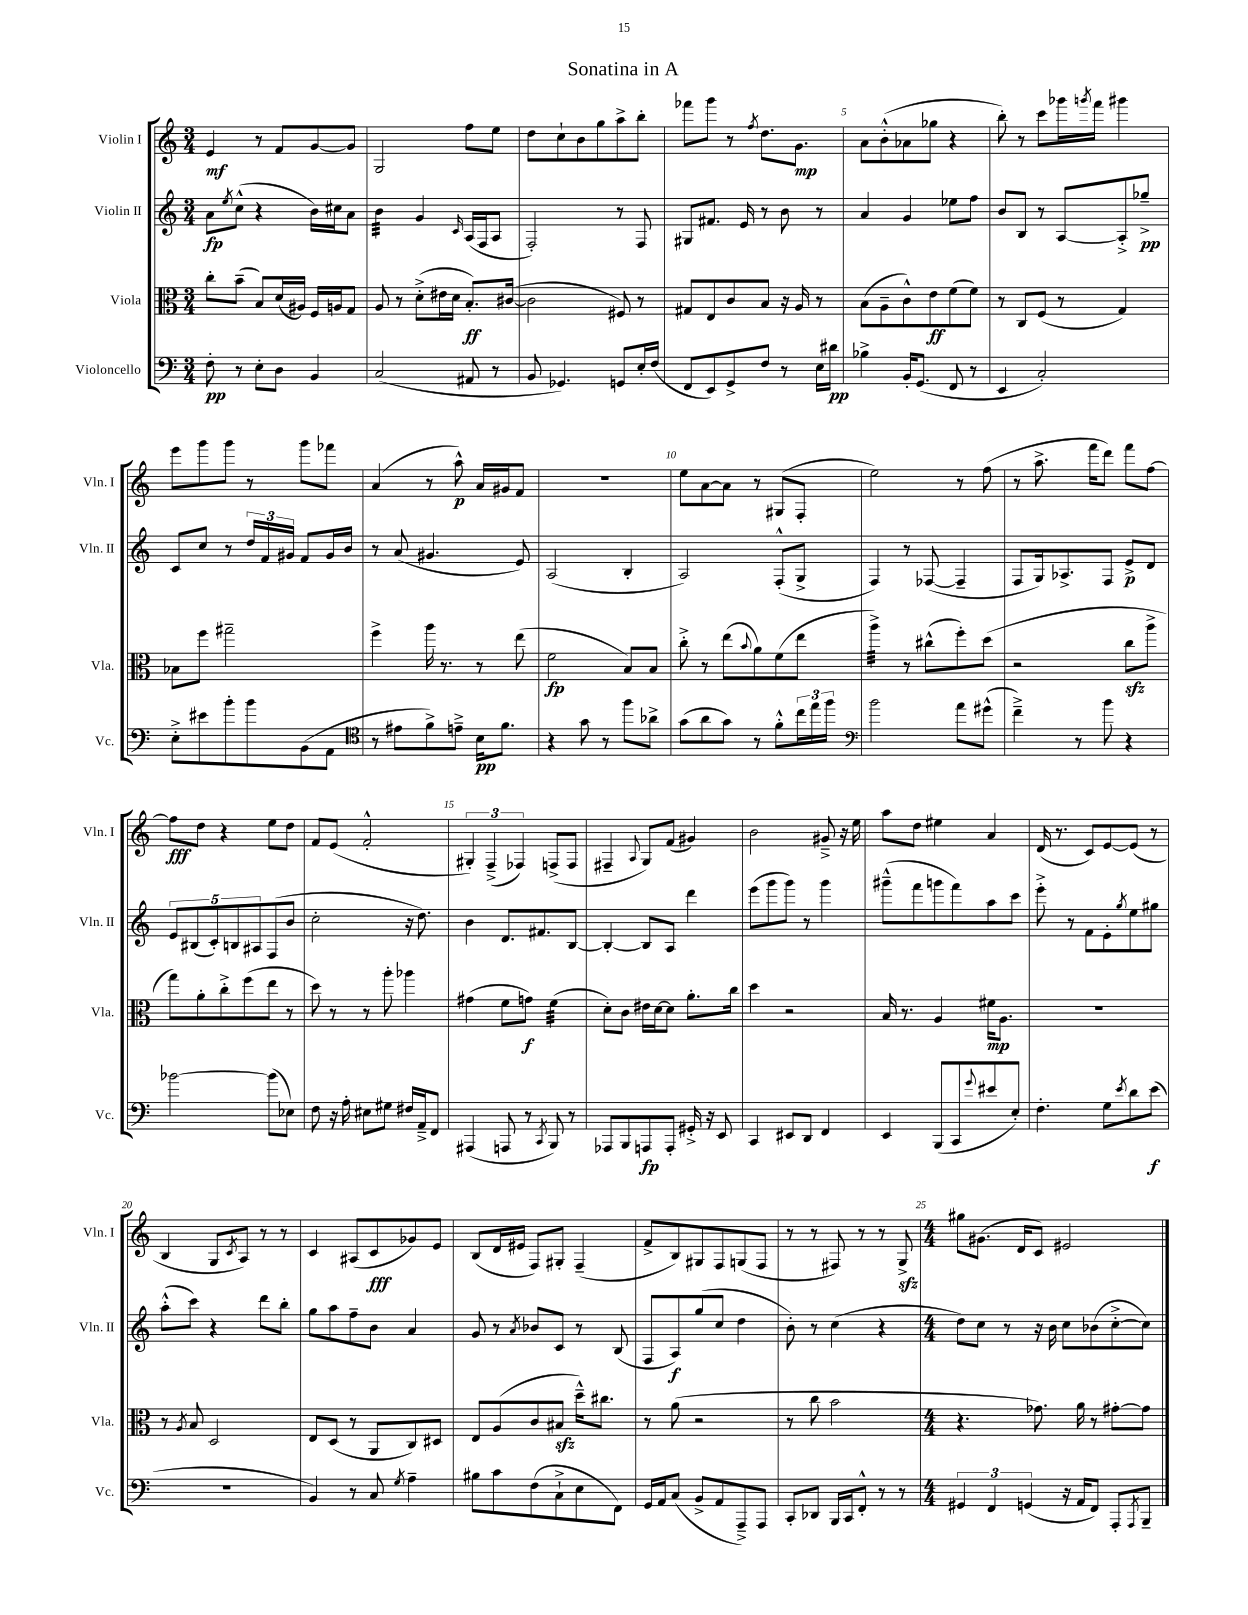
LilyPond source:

\header { title = "Sonatina in A" }
<<
\new StaffGroup <<
\new Staff = "s0" \with { instrumentName = "Violin I" shortInstrumentName = "Vln. I" } {
    \clef treble \key c \major \numericTimeSignature \time 3/4
    e'4\mf r8 f'8 g'8~ g'8 |
    g2 f''8 e''8 |
    d''8 c''8-! b'8 g''8 a''8-> b''8-. |
    fes'''8 g'''8 r8 \acciaccatura { f''8 } d''8. g'8.\mp |
    a'8 b'8-.-^( aes'8 ges''8 r4 |
    b''8-.) r8 c'''8 ges'''16 \acciaccatura { g'''8 } f'''16 gis'''4 |
    e'''8 g'''8 g'''8 r8 g'''8 fes'''8 |
    a'4( r8 a''8-^\p) a'16 gis'16 f'8 |
    R2. |
    e''8 a'8~ a'8 r8 gis8( f8-. |
    e''2) r8 f''8( |
    r8 a''8.-> f'''16 d'''8) f'''8 f''8~ |
    f''8\fff d''8 r4 e''8 d''8 |
    f'8 e'8( f'2-.-^ |
    \tuplet 3/2 { gis4-.) f4--->( fes4) } f8->( f8 |
    fis4-- \appoggiatura { a8 } g8) f'8( gis'4) |
    b'2 gis'8---> r16 e''16 |
    a''8 d''8 eis''4 a'4 |
    d'16( r8. c'8) e'8~ e'8( r8 |
    b4 g8 \acciaccatura { c'8 } a8) r8 r8 |
    c'4 ais8( c'8\fff ges'8) e'8 |
    b8( d'16 eis'16 f8) gis8-. f4--( |
    f'8-> b8) gis8 f8 g8( f8 |
    r8 r8 fis8) r8 r8 g8->\sfz |
    \numericTimeSignature \time 4/4 gis''8 gis'8.( d'16 c'8) eis'2 \bar "|." |
}
\new Staff = "s1" \with { instrumentName = "Violin II" shortInstrumentName = "Vln. II" } {
    \clef treble \key c \major \numericTimeSignature \time 3/4
    a'8\fp \acciaccatura { e''8 } c''8-^( r4 b'16) cis''16 a'8 |
    b'4:32 g'4 \grace { c'16 } a16( f16 a8 |
    f2-.) r8 f8 |
    gis8 fis'8. e'16 r8 b'8 r8 |
    a'4 g'4 ees''8 f''8 |
    b'8 b8 r8 a8~ a8-.-> ges''8--->\pp |
    c'8 c''8 r8 \tuplet 3/2 { d''16 f'16 gis'16 } f'8 gis'16 b'16 |
    r8 a'8( gis'4. e'8) |
    a2( b4-. |
    a2) f8-.-^( g8-> |
    f4) r8 fes8~( fes4-- |
    f8 g16) aes8.-> f8 e'8->\p d'8 |
    \tuplet 5/4 { e'8 bis8( c'8-.) b8 ais8 } f8( b'8 |
    c''2-. r16 d''8.) |
    b'4 d'8. fis'8. b8~ |
    b4~-. b8 a8 d'''4 |
    e'''8( g'''8 g'''8) r8 g'''4 |
    gis'''8---^( f'''8 g'''8 f'''8) a''8 c'''8 |
    e'''8-.-> r8 f'8 e'8-. \acciaccatura { g''8 } e''8 gis''8 |
    a''8-.-^( c'''8) r4 d'''8 b''8-. |
    g''8 a''8 f''8-- b'8 a'4 |
    g'8 r8 \acciaccatura { a'8 } bes'8 c'8 r8 b8( |
    f8 a8\f) g''8( c''8 d''4 |
    b'8-.) r8 c''4( r4 |
    \numericTimeSignature \time 4/4 d''8) c''8 r8 r16 b'16 c''8 bes'8( c''8~-.-> c''8) \bar "|." |
}
\new Staff = "s2" \with { instrumentName = "Viola" shortInstrumentName = "Vla." } {
    \clef alto \key c \major \numericTimeSignature \time 3/4
    c''8-. b'8--( b8) d'16( ais16) f16 a16 g8 |
    a8 r8 d'8-.->( eis'16 d'16 b8.-.\ff) cis'16~( |
    cis'2 fis8) r8 |
    gis8 e8 c'8 b8 r16 a16 r8 |
    b8( a8-- c'8-^) e'8\ff f'8( f'8) |
    r8 c8 f8( r8 g4) |
    bes8 f''8 gis''2-- |
    f''4-> a''16 r8. r8 e''8( |
    f'2\fp b8) b8 |
    c''8-.-> r8 e''8( \appoggiatura { b'8 } a'8) f'8( e''8 |
    a''4:32->) r8 cis''8-^( f''8-.) d''8( |
    r2 c''8\sfz a''8-> |
    g''8) a'8-. c''8-.-> f''8( e''8 r8 |
    d''8) r8 r8 a''8-. aes''4 |
    gis'4( f'8 g'8\f) f'4:32( |
    d'8-.) c'8 eis'16 d'16~ d'8 a'8.-. c''16 |
    d''4 r2 |
    b16 r8. a4 fis'16\mp a8. |
    R2. |
    r8 \acciaccatura { a8 } b8 d2 |
    e8 d8( r8 a,8 c8) dis8 |
    e8 a8( c'8 bis8\sfz d''16---^) cis''8. |
    r8 a'8( r2 |
    r8 c''8 b'2 |
    \numericTimeSignature \time 4/4 r4. ges'8.) a'16 r8 gis'8~-. gis'8 \bar "|." |
}
\new Staff = "s3" \with { instrumentName = "Violoncello" shortInstrumentName = "Vc." } {
    \clef bass \key c \major \numericTimeSignature \time 3/4
    f8-.\pp r8 e8-. d8 b,4 |
    c2( ais,8 r8 |
    b,8 ges,4.) g,8 e16-. f16( |
    f,8 e,8) g,8-> f8 r8 e16 dis'16\pp |
    bes4-> b,16-. g,8.( f,8 r8 |
    e,4 c2-.) |
    e8-.-> eis'8 b'8-. b'8 b,8( a,8 |
    \clef tenor r8 eis'8 f'8->) e'8---> b16\pp f'8. |
    r4 g'8 r8 f''8 aes'8-> |
    g'8( a'8 g'8) r8 f'8-.-^ \tuplet 3/2 { c''16 e''16 f''16 } |
    \clef bass b'2 a'8 gis'8-^( |
    f'4--->) r8 b'8 r4 |
    bes'2~ bes'8( ees8) |
    f8 r16 a16-. eis8 gis8 fis16 a,16---> f,8 |
    ais,,4( a,,8 r8 \acciaccatura { c,8 } b,,8) r8 |
    aes,,8 b,,8 a,,8\fp a,,8-. gis,16-.-> r16 e,8 |
    c,4 eis,8 d,8 f,4 |
    e,4 b,,8( c,8 \appoggiatura { g'8 } eis'8 e8-.) |
    f4.-. g8 \acciaccatura { e'8 } d'8 e'8\f( |
    R2. |
    b,4) r8 c8 \acciaccatura { g8 } a4-- |
    bis8 c'8 f8( c8-!-> e8 f,8) |
    g,16 a,16 c8( b,8-> a,8 a,,8--->) a,,8 |
    c,8-. des,8 b,,16 c,16 f,8-.-^ r8 r8 |
    \numericTimeSignature \time 4/4 \tuplet 3/2 { gis,4 f,4 g,4( } r16 a,16 f,8) a,,8-. \acciaccatura { a,,8 } b,,8-- \bar "|." |
}
>>
>>
\layout { \context { \Score \override BarNumber.break-visibility = ##(#f #t #t) barNumberVisibility = #(every-nth-bar-number-visible 5) } }
